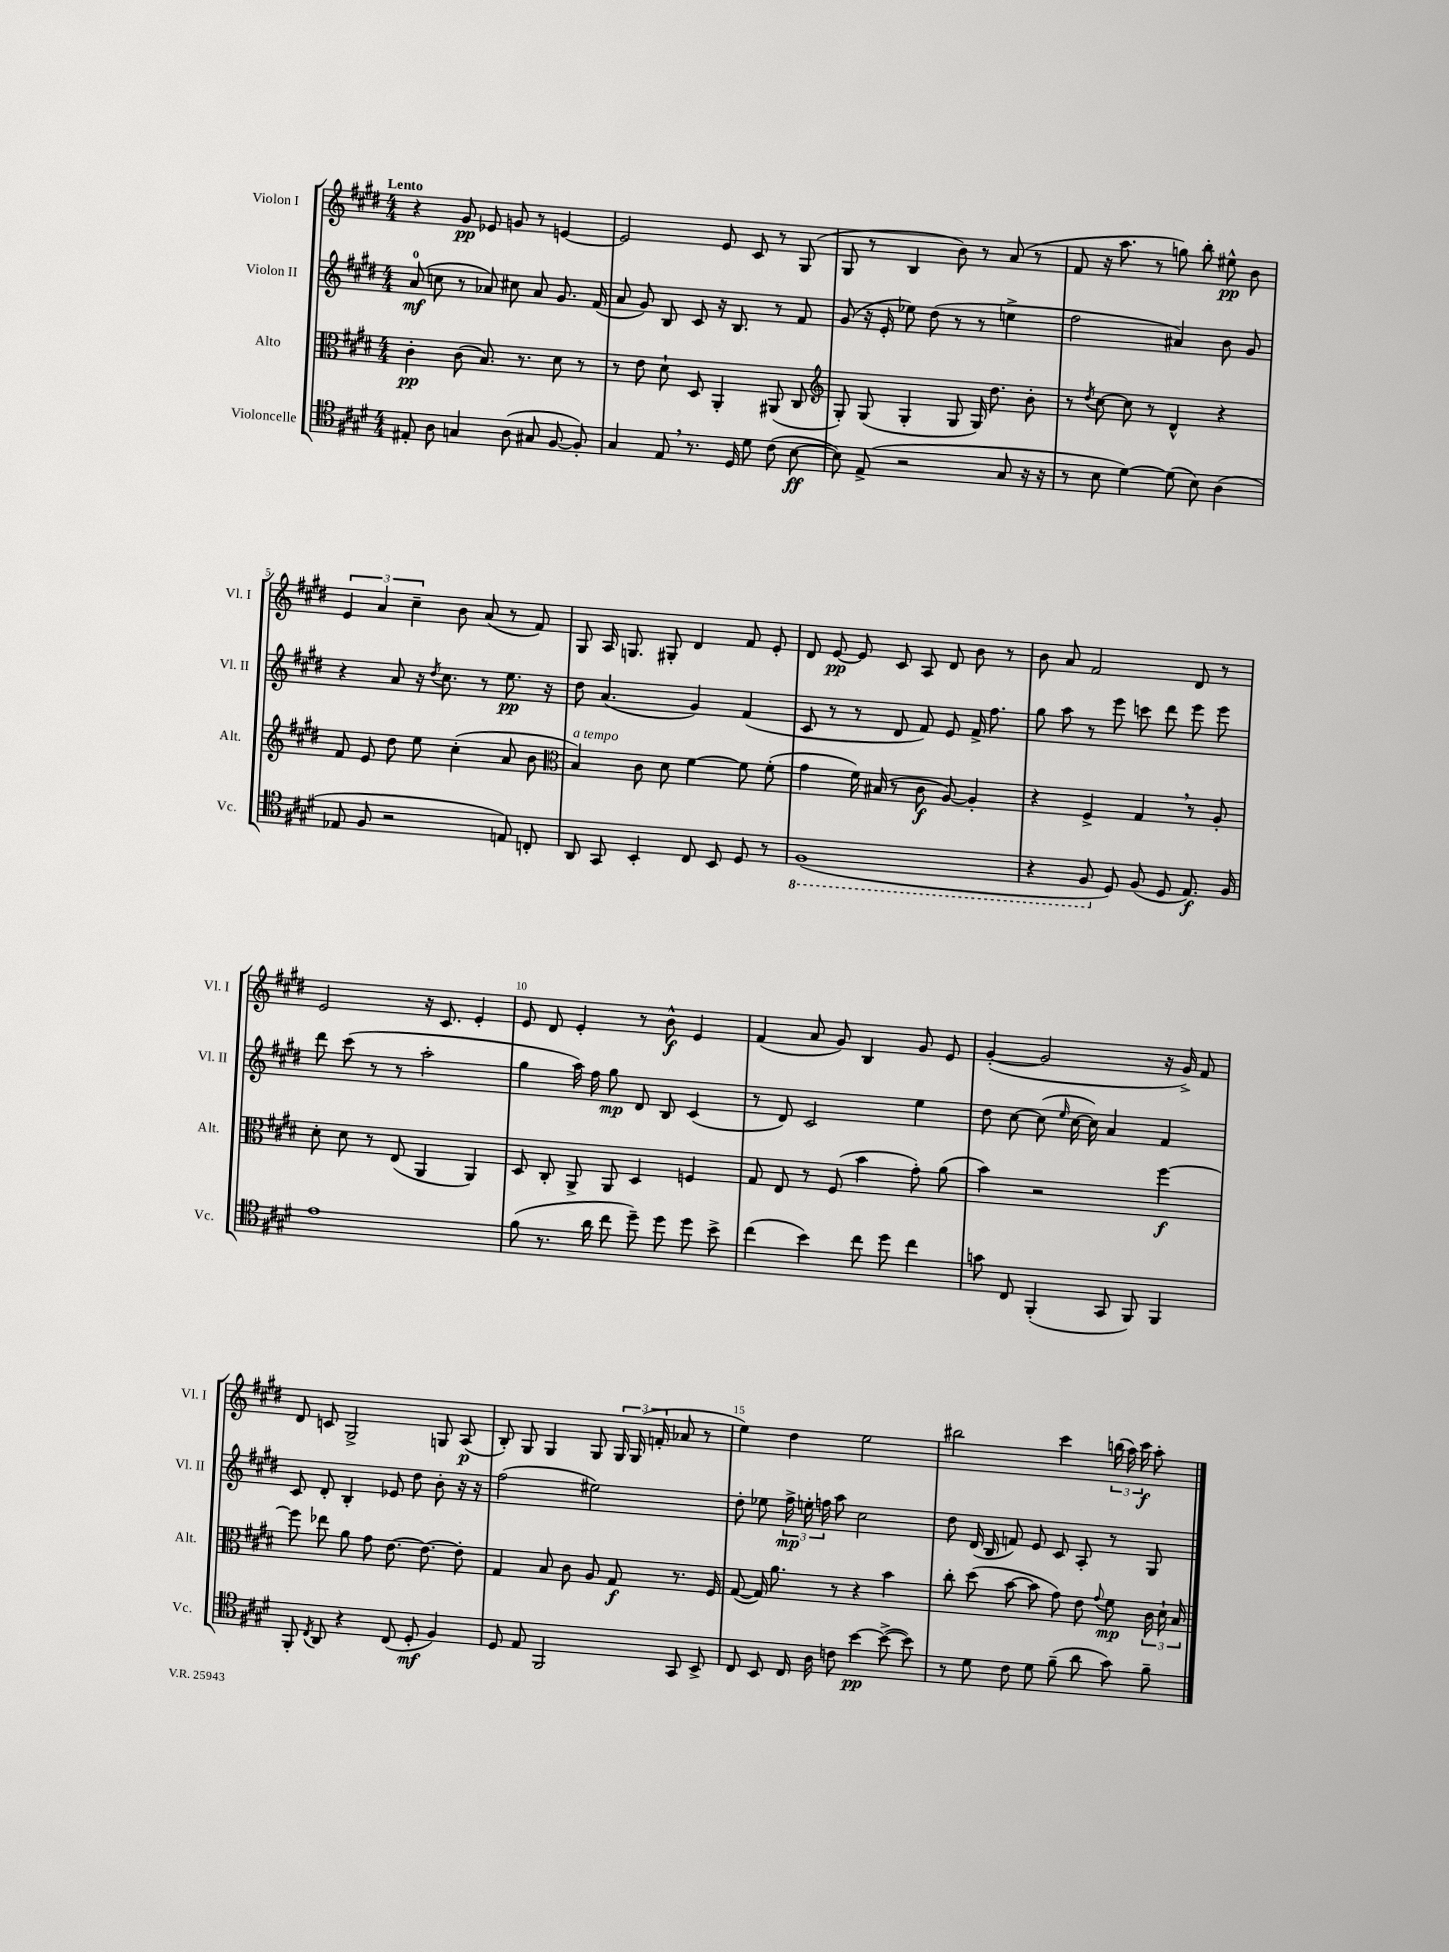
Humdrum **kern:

**kern	**kern	**kern	**kern
*staff4	*staff3	*staff2	*staff1
*clefC4	*clefC3	*clefG2	*clefG2
*k[f#c#g#d#]	*k[f#c#g#d#]	*k[f#c#g#d#]	*k[f#c#g#d#]
*M4/4	*M4/4	*M4/4	*M4/4
8E#'	4c#'	(8a	4r
8A	.	8cc	.
4G	(8c#	8r	8g#
.	8.B)	8a-)	8e-
(8A	.	8cc#	8g
.	8.r	.	.
8G#	.	8a-	8r
[8F#	8d#	8.g#	[4e
8F#'])	8r	.	.
.	.	(16f#	.
=	=	=	=
4G#	8r	8a	2e]
.	8e	8g#)	.
8E	8d#`	8B	.
8.r	8D#	8c#	.
.	4AA'	16r	8e
16D#	.	8.B	.
8d#	.	.	8c#
(8c#	(8AA#	8r	8r
[8B	8C#	8f#	(8G#
=	=	=	=
*	*clefG2	*	*
8B])	8G#')	(8g#	8G#
(8E^	(8G#	16r	8r
.	.	16e'	.
2r	4G#'	8ee-)	4B
.	.	(8dd#	.
.	8G#	8r	8b)
.	16G#)	8r	8r
.	8.dd#	.	.
8G#	.	4ee^	(8a
16r	8b'	.	8r
16r	.	.	.
=	=	=	=
8r	8r	2ff#	8f#
.	8qdd#	.	.
8B	[8cc#	.	16r
.	.	.	8.aa
[4d#)	8cc#]	.	.
.	8r	.	8r
(8d#]	4d#^^	4a#)	8gg)
8B)	.	.	8bb'
(4A	4r	8b	8ee#^^
.	.	8g#	8b
=	=	=	=
8E-	8f#	4r	6e
8F#	8e	.	.
.	.	.	6a
2r	8dd#	8a	.
.	.	.	6cc#~
.	8ee	16r	.
.	.	8qdd#	.
.	.	8.cc#	.
.	(4cc#'	.	8b
.	.	8r	(8a
8E)	8a	8.ee	8r
8C'	8b	.	8f#)
.	.	16r	.
=	=	=	=
*	*clefC3	*	*
8AA	4B)	8dd#	8G#
8GG#	.	(4.a	16A
.	.	.	8.G
4BB'	8c#	.	.
.	8d#	.	8G#'
8C#	[4f#	4g#)	4d#
8BB	.	.	.
8D#	8f#]	(4f#	8f#
8r	(8f#'	.	8e'
=	=	=	=
(1FF#	4g#	8c#	8d#
.	.	8r	[8e
.	16f#)	8r	8e]
.	(16B#	.	.
.	8r	8d#	8c#
.	8c#	8f#)	8A
.	[8A)	8e	8d#
.	4A']	16f#^	8b
.	.	8.ff#	.
.	.	.	8r
=	=	=	=
4r	4r	8gg#	8b
.	.	8aa	8a
8FF#	4F#^	8r	2f#
8D#)	.	8eee	.
(8F#	4G#	8ccc	.
8D#	.	8ddd#	.
8.E)	8r	8eee	8d#
.	8A'	8eee	8r
16F#	.	.	.
=	=	=	=
1e	8d#'	8ddd#	2e
.	8d#	(8ccc#	.
.	8r	8r	.
.	(8E	8r	.
.	4AA	2aa'	16r
.	.	.	8.c#
.	4AA)	.	4e'
=	=	=	=
(8f#	8D#	4gg#	8e
8.r	8C#'	.	8d#
.	8AA^	16aa)	4e'
16a	.	16ff#	.
8cc#	8AA	8gg#	.
8dd#~)	4D#	8d#	8r
8dd#	.	8B	8b^^
8dd#	4F	(4c#	4e
8b^	.	.	.
=	=	=	=
(4cc#	8G#	8r	(4f#
.	8E	8d#)	.
4b)	8r	2c#	8a
.	(8F#	.	8g#)
8cc#	4b	.	4B
8dd#	.	.	.
4cc#	8g#')	4ee	8g#
.	(8a	.	8e
=	=	=	=
8g	4b)	8dd#	([4g#'
8C#	.	[8cc#	.
(4FF#'	2r	(8cc#]	2g#]
.	.	16qqee	.
.	.	[16cc#	.
.	.	16cc#])	.
8GG#	.	4a	.
8FF#)	.	.	.
4FF#	[4ff#	4f#	16r
.	.	.	16g#^)
.	.	.	8f#
=	=	=	=
8FF#'	8ff#]	8c#	8d#
8qC#	.	.	.
8AA	8ee-	8d#'	8c
4r	8a	4B'	2G#^
.	8g#	.	.
(8C#	[8.e	8e-	.
8D#'	.	8dd#	.
.	8.e_	.	.
4F#)	.	8b'	8G
.	8e']	16r	(8A
.	.	16r	.
=	=	=	=
8D#	4G#	(2ff#	8B')
8E	.	.	8G#
2FF#	8B	.	4G#
.	8c#	.	.
.	8A	2ee#)	8G#
.	8G#	.	24G#
.	.	.	(24G#
.	.	.	24f'
8GG#	8.r	.	8a-
8BB^	.	.	8r
.	16F#	.	.
=	=	=	=
8C#	([8G#	8dd#'	4ee)
8BB	16G#])	8ee-	.
.	8.a	.	.
16C#	.	24ff#^	4dd#
.	.	24ee'	.
16A	.	.	.
.	.	24ff	.
8c	8r	8aa	.
[4b	4r	2cc#	2ee
(8b^_	4b	.	.
8b])	.	.	.
=	=	=	=
8r	8cc#'	8dd#	2bb#
8d#	(8dd#	(16d#	.
.	.	16B	.
8c#	[8b	8f)	.
8d#	8b]	8e	.
(8f#~	8g#)	8c#	4ccc#
8a	8e	8A'	.
.	8qqg#	.	.
8g#)	8f#	8r	(24bb
.	.	.	24aa)
.	.	.	24ccc#
8f#~	24c#	8G#	8aa'
.	24d#`	.	.
.	24B	.	.
==	==	==	==
*-	*-	*-	*-
